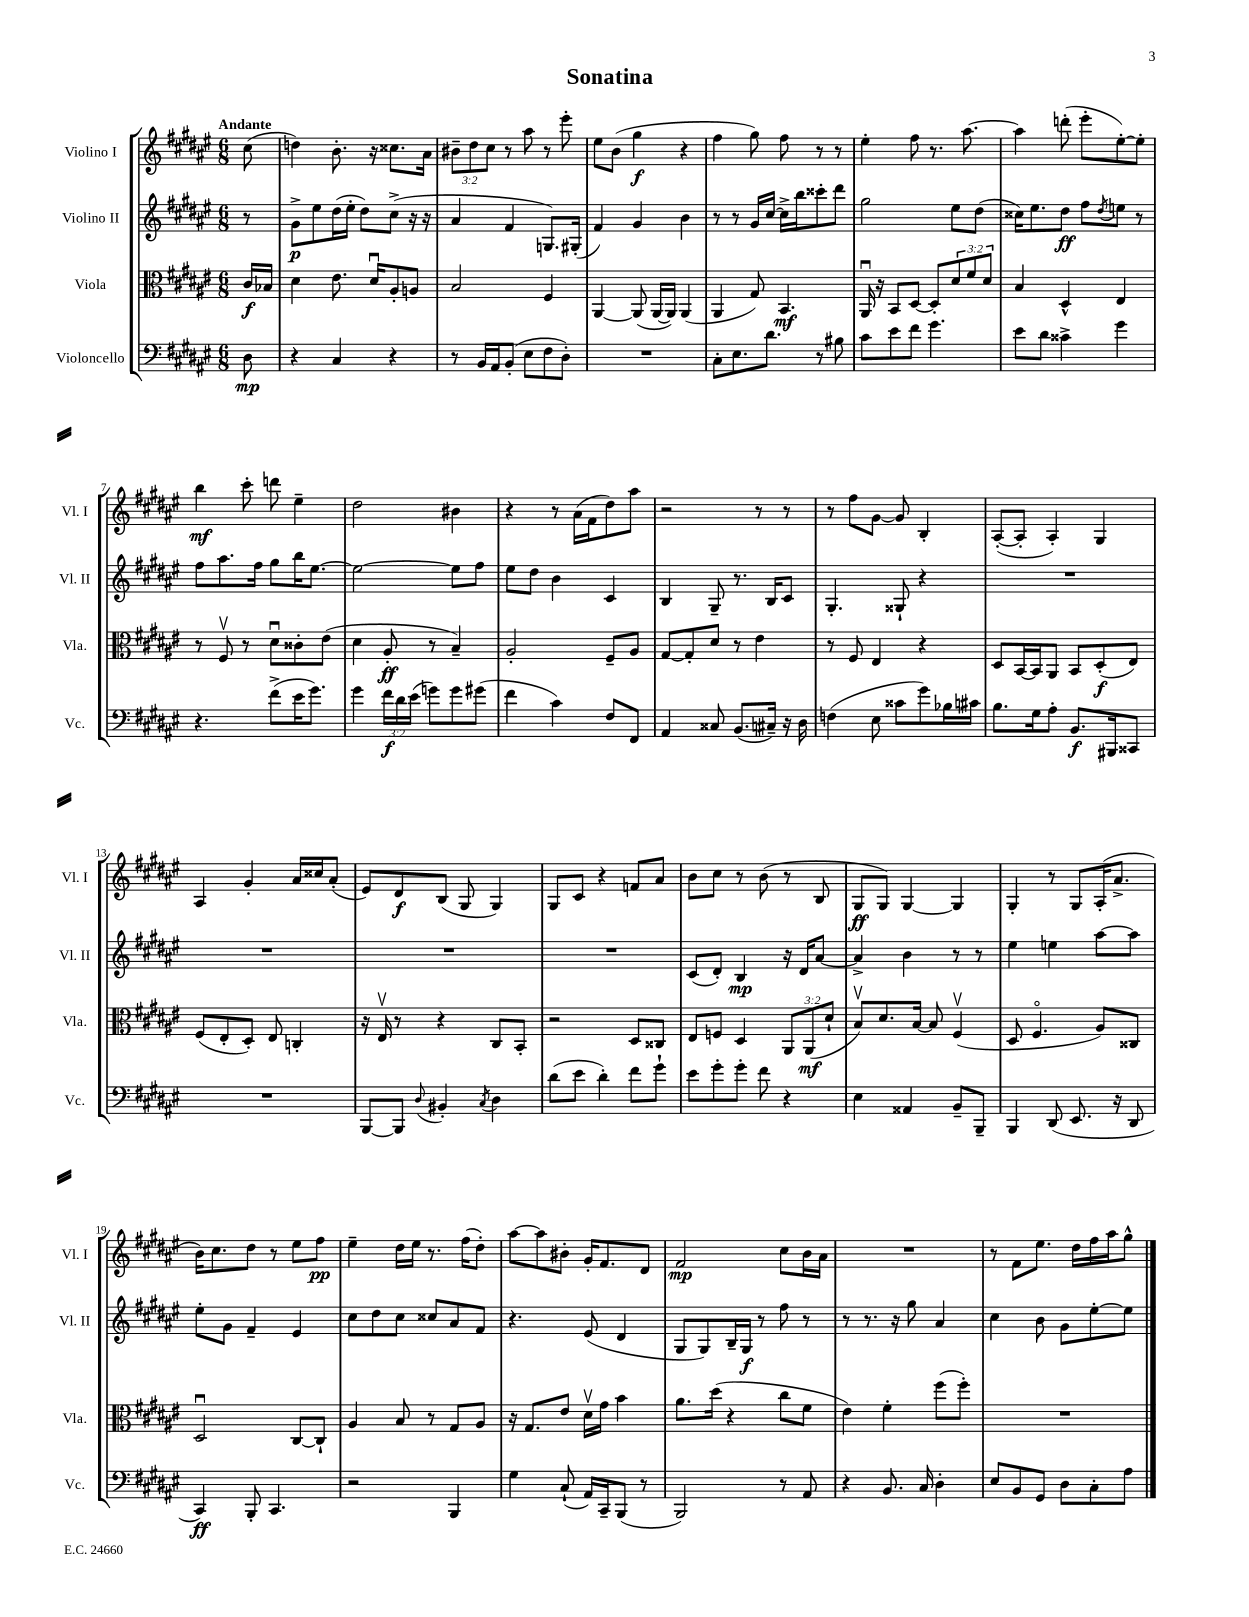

**kern	**kern	**kern	**kern
*staff4	*staff3	*staff2	*staff1
*clefF4	*clefC3	*clefG2	*clefG2
*k[f#c#g#d#a#e#]	*k[f#c#g#d#a#e#]	*k[f#c#g#d#a#e#]	*k[f#c#g#d#a#e#]
*M6/8	*M6/8	*M6/8	*M6/8
8D#	16c#	8r	(8cc#
.	16B-	.	.
=	=	=	=
4r	4d#	8g#^	4dd)
.	.	8ee#	.
4C#	8.e#	(16dd#	8.b'
.	.	16ee#'	.
.	.	8dd#)	.
.	16d#u	.	16r
4r	8A#'	(8cc#^	8.cc##
.	8A	16r	.
.	.	16r	16a#
=	=	=	=
8r	2B	4a#	12b#~
.	.	.	12dd#
16BB	.	.	.
.	.	.	12cc#
16AA#	.	.	.
(8BB'	.	4f#	8r
8E#	.	.	8aa#
8F#	4F#	8.G)	8r
8D#')	.	.	8eee#'
.	.	(16G#'	.
=	=	=	=
2.r	[4AA#	4f#)	8ee#
.	.	.	(8b
.	(8AA#]	4g#	4gg#
.	[16AA#	.	.
.	16AA#])	.	.
.	(4AA#	4b	4r
=	=	=	=
8C#'	4AA#	8r	4ff#
8.E#	.	8r	.
.	8G#)	16g#	8gg#)
8.d#	.	[16cc#	.
.	4.BB	16cc#^]	8ff#
.	.	16bb	.
8r	.	8ccc##'	8r
8B#	.	8ddd#	8r
=	=	=	=
8c#	16AA#u	2gg#	4ee#'
.	16r	.	.
8e#	8BB	.	.
8f#	[8D#	.	8ff#
4.g#	8D#']	.	8.r
.	12d#	8ee#	.
.	.	.	[8.aa#
.	12f#	.	.
.	.	(8dd#	.
.	12d#	.	.
=	=	=	=
8e#	4B	16cc##)	4aa#]
.	.	8.ee#	.
8d#	.	.	.
4c##^	4D#^^	8dd#	(8ddd'
.	.	8ff#	8eee#'
.	.	8qdd#	.
4g#	4E#	8ee	[8ee#')
.	.	8r	8ee#']
=	=	=	=
4.r	8r	8ff#	4bb
.	8F#v	8.aa#	.
.	8r	.	8ccc#'
.	.	16ff#	.
(8f#^	8d#u	8gg#	8ddd
16e#	8c##'	16bb	4ee#~
8.g#)	.	[8.ee#	.
.	(8e#	.	.
=	=	=	=
4g#	4d#	2ee#_	2dd#
24f#	8A#'	.	.
24d#	.	.	.
(24e#	.	.	.
8g)	8r	.	.
8g	4B~)	8ee#]	4b#
(8g#	.	8ff#	.
=	=	=	=
4f#	2A#'	8ee#	4r
.	.	8dd#	.
4c#)	.	4b	8r
.	.	.	(16a#
.	.	.	16f#
8F#	8F#~	4c#	8dd#)
8FF#	8A#	.	8aa#
=	=	=	=
4AA#	[8G#	4B	2r
.	8G#']	.	.
8C##	8d#	8G#~	.
(8.BB	8r	8.r	.
.	4e#	.	8r
16C#~)	.	16B	.
16r	.	8c#	8r
16D#	.	.	.
=	=	=	=
(4F	8r	4.G#'	8r
.	8F#	.	8ff#
8E#	4E#	.	[8g#
8c##	.	8G##`	8g#]
8g#)	4r	4r	4B'
16B-	.	.	.
16c#	.	.	.
=	=	=	=
8.B	8D#	2.r	([8A#'
.	[16BB	.	8A#']
16G#	16BB]	.	.
8A#'	8AA#	.	4A#')
8.BB	8BB	.	.
.	(8D#'	.	4G#
16BBB#	.	.	.
8CC##	8E#)	.	.
=	=	=	=
2.r	(8F#	2.r	4A#
.	8E#'	.	.
.	8D#')	.	4g#'
.	8E#	.	.
.	4C'	.	16a#
.	.	.	16cc##
.	.	.	(8a#'
=	=	=	=
[8BBB	16r	2.r	8e#)
.	16E#v	.	.
8BBB]	8r	.	8d#
8qqD#	.	.	.
4BB#'	4r	.	(8B
.	.	.	8G#
8qC#	.	.	.
4D#	8C#	.	4G#)
.	8BB'	.	.
=	=	=	=
(8d#	2r	2.r	8G#
8e#	.	.	8c#
4d#')	.	.	4r
8f#	8D#	.	8f
8g#`	8C##	.	8a#
=	=	=	=
8e#	8E#	(8c#	8b
8g#'	8F	8d#')	8cc#
8g#'	4D#	4B	8r
8f#	.	.	(8b
4r	12AA#	16r	8r
.	.	16d#	.
.	(12AA#	.	.
.	.	[8a#	8B
.	12d#`	.	.
=	=	=	=
4E#	8Bv)	4a#^]	8G#
.	8.d#	.	8G#)
4AA##	.	4b	[4G#
.	[16B	.	.
.	8B]	.	.
8BB~	(4F#v	8r	4G#]
8BBB~	.	8r	.
=	=	=	=
4BBB	8D#	4ee#	4G#'
.	4.F#o	.	.
(8DD#	.	4ee	8r
8.EE#	.	.	8G#
.	8A#)	[8aa#	(16A#'
16r	.	.	8.a#^
8DD#	8C##	8aa#]	.
=	=	=	=
4CC#)	2D#u	8ee#'	16b)
.	.	.	8.cc#
.	.	8g#	.
8BBB'	.	4f#~	8dd#
4.CC#	.	.	8r
.	[8C#	4e#	8ee#
.	8C#`]	.	8ff#
=	=	=	=
2r	4A#	8cc#	4ee#~
.	.	8dd#	.
.	8B	8cc#	16dd#
.	.	.	16ee#
.	8r	8cc##	8.r
4BBB	8G#	8a#	.
.	.	.	(16ff#
.	8A#	8f#	8dd#')
=	=	=	=
4G#	16r	4.r	[8aa#
.	8.G#	.	.
.	.	.	8aa#]
(8C#`	8e#	.	8b#'
16AA#)	16d#v	(8e#	16g#'
16CC#~	16g#	.	8.f#
(8BBB	4b	4d#	.
8r	.	.	8d#
=	=	=	=
2BBB)	8.a#	8G#	2f#
.	.	8G#)	.
.	(16dd#	.	.
.	4r	16B~	.
.	.	16G#	.
.	.	8r	.
8r	8cc#	8ff#	8cc#
8AA#	8f#	8r	16b
.	.	.	16a#
=	=	=	=
4r	4e#)	8r	2.r
.	.	8.r	.
8.BB	4f#'	.	.
.	.	16r	.
.	.	8gg#	.
16C#	.	.	.
4D#'	(8ff#	4a#	.
.	8ff#')	.	.
=	=	=	=
8E#	2.r	4cc#	8r
8BB	.	.	8f#
8GG#	.	8b	8.ee#
8D#	.	8g#	.
.	.	.	16dd#
8C#'	.	[8ee#'	16ff#
.	.	.	16aa#
8A#	.	8ee#]	8gg#^^
==	==	==	==
*-	*-	*-	*-
